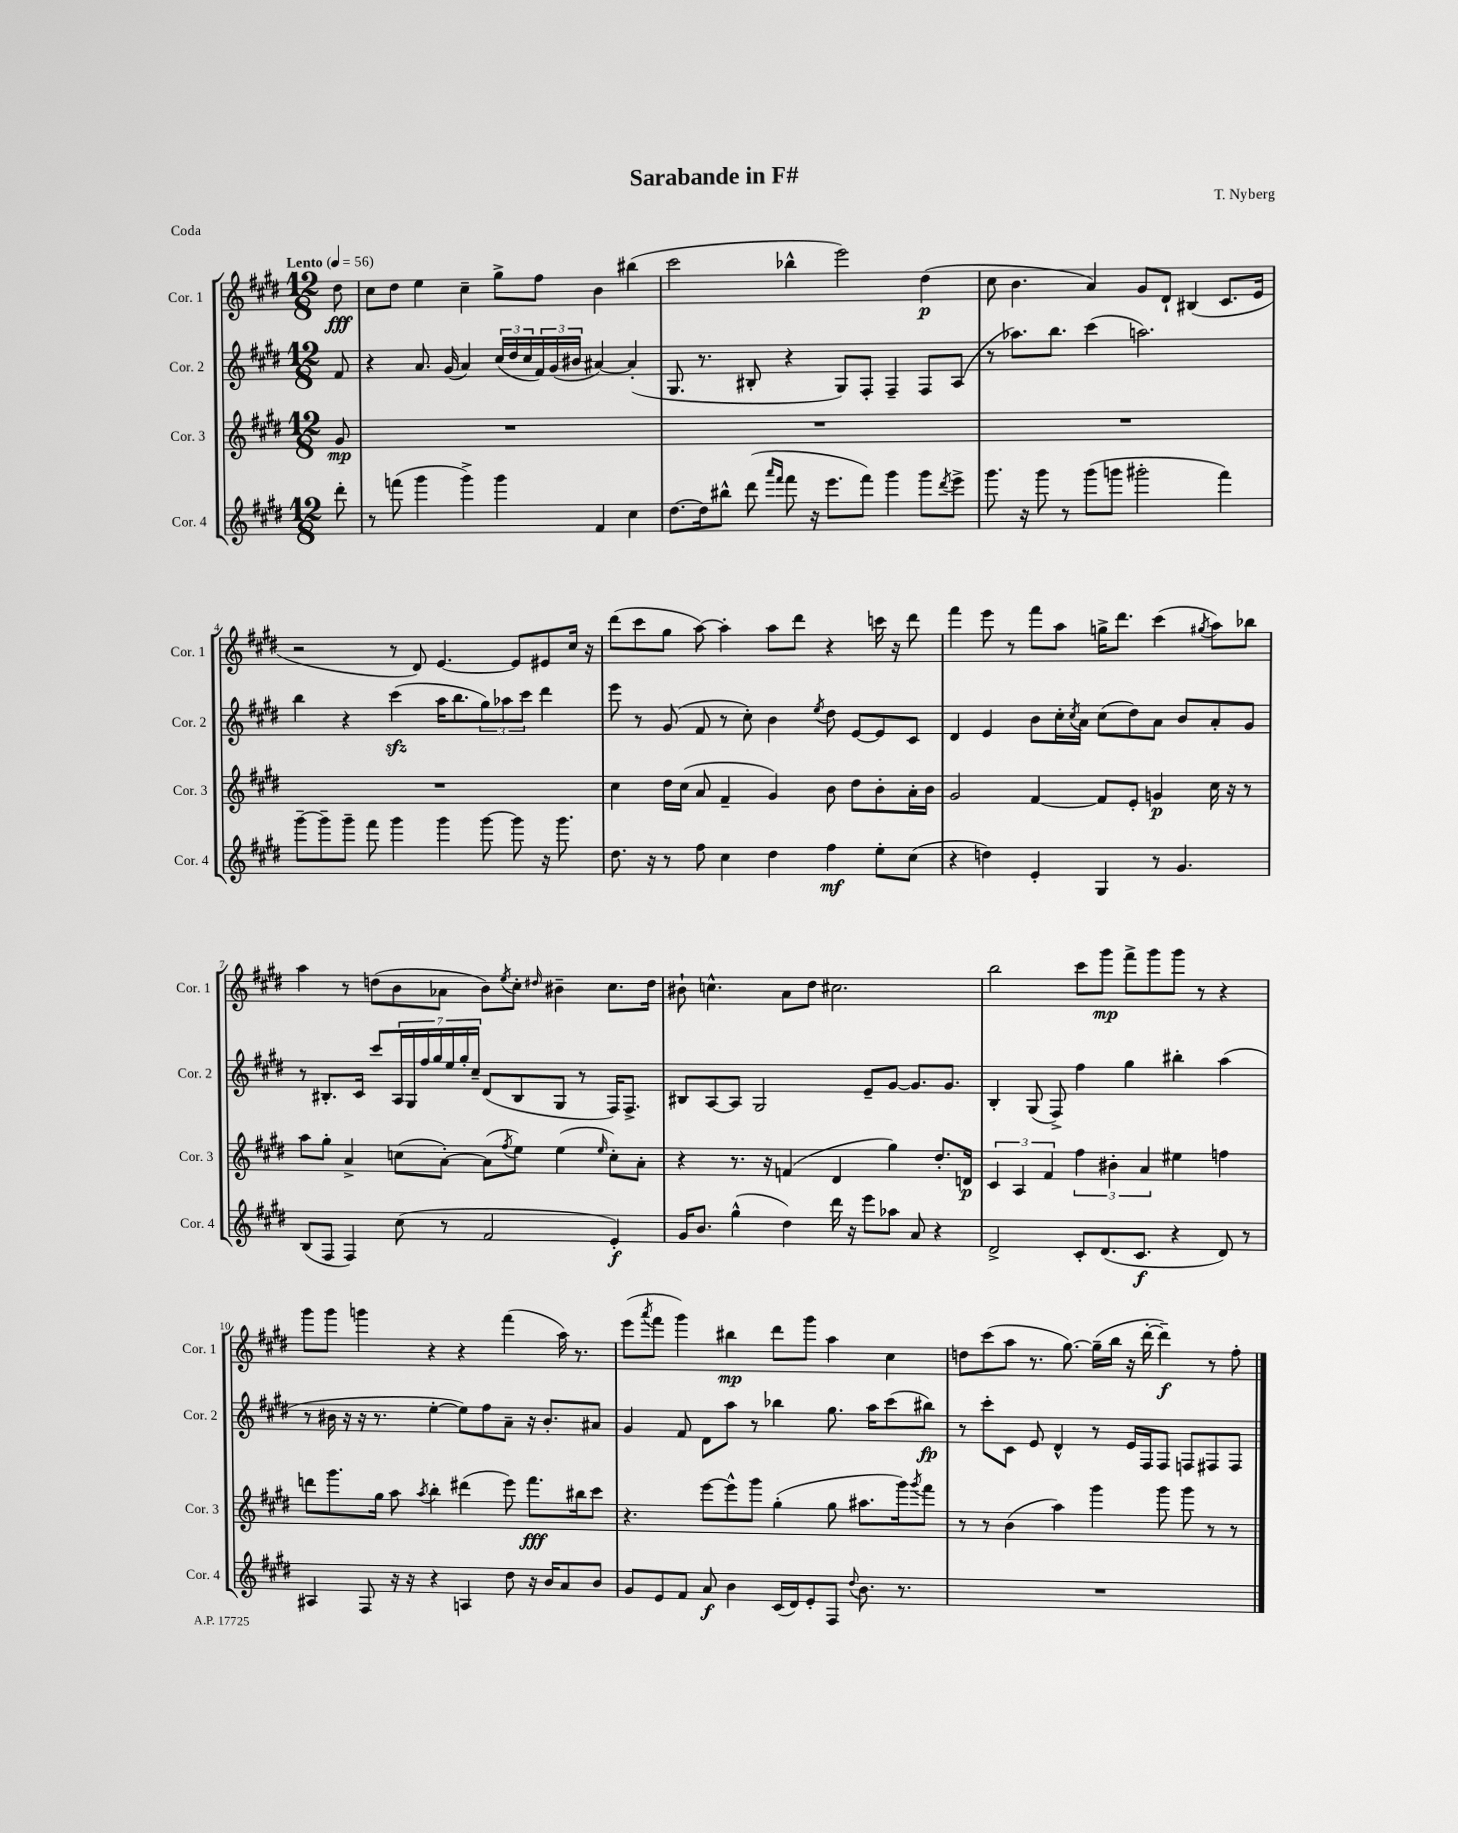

**kern	**kern	**kern	**kern
*staff4	*staff3	*staff2	*staff1
*clefG2	*clefG2	*clefG2	*clefG2
*k[f#c#g#d#]	*k[f#c#g#d#]	*k[f#c#g#d#]	*k[f#c#g#d#]
*M12/8	*M12/8	*M12/8	*M12/8
*MM56	*MM56	*MM56	*MM56
8ddd#'\	8g#/	8f#/	8dd#\
=	=	=	=
8r	1.r	4r	8cc#\L
(8fff\	.	.	8dd#\J
4ggg#\	.	8.a/	4ee\
.	.	(16g#/	.
4ggg#^\)	.	4a/)	4cc#~\
4ggg#\	.	(24cc#/LL	8gg#^\L
.	.	24dd#/	.
.	.	24cc#/	.
.	.	24f#/)	8ff#\J
.	.	(24g#/	.
.	.	24b#/JJ	.
4f#/	.	[4a#/)	4b\
4cc#\	.	(4a#'/]	(4bb#\
=	=	=	=
[8.dd#\L	1.r	8.G#/	2ccc#\
16dd#\]k	.	8.r	.
8bb#^^\J	.	.	.
(8ddd#\	.	8B#'/	.
16qqaaa/LL	.	.	.
16qqfff#/JJ	.	.	.
8fff#\	.	4r	4bb-^^\
16r	.	.	.
8.eee\L	.	.	.
.	.	8G#/L)	2eee\)
8fff#\J)	.	8F#'/J	.
4ggg#\	.	4F#~/	.
8ggg#\L	.	8F#/L	(4dd#\
8qddd#/	.	.	.
8eee^\J	.	(8A/J	.
=	=	=	=
8.ggg#\	1.r	8r	8cc#\
.	.	8.aa-\L)	4.b\
16r	.	.	.
8ggg#\	.	.	.
.	.	8.bb\J	.
8r	.	.	.
(8ggg#\L	.	(4ccc#\	4a/)
8ggg\J	.	.	.
2ggg#'\	.	2.aa\)	8g#/L
.	.	.	8d#`/J
.	.	.	(4B#/
4fff#\)	.	.	8.c#/L
.	.	.	16e/Jk
=	=	=	=
[8ggg#~\L	1.r	4bb\	2r
8ggg#~\]	.	.	.
8ggg#~\J	.	4r	.
8fff#\	.	.	.
4ggg#\	.	(4ccc#\	8r
.	.	.	8d#/)
4ggg#\	.	16aa\LK	[4.e/
.	.	8.bb\	.
[8ggg#\	.	12gg#\)	.
.	.	12aa-\	.
8ggg#\]	.	.	8e/]L
.	.	12ccc#\J	.
16r	.	4ddd#\	8e#/
8.ggg#\	.	.	.
.	.	.	16cc#/Jk
.	.	.	16r
=	=	=	=
8.dd#\	4cc#\	8eee\	(8ddd#\L
.	.	8r	8ccc#\
16r	.	.	.
8r	16dd#\LL	(8g#/	8gg#\J
.	(16cc#\JJ	.	.
8ff#\	8a/	8f#/	[8aa\)
4cc#\	4f#~/	8r	4aa'\]
.	.	8cc#'\)	.
4dd#\	4g#/)	4b\	8aa\L
.	.	.	8ddd#\J
.	.	8qee/	.
4ff#\	8b\	8dd#\	4r
.	8dd#\L	[8e/L	.
8ee'\L	8b'\	8e/]	16ccc\
.	.	.	16r
(8cc#\J	16a'\L	8c#/J	8ddd#\
.	16b\JJ	.	.
=	=	=	=
4r	2g#/	4d#/	4fff#\
4dd\)	.	4e/	8eee\
.	.	.	8r
4e'/	[4f#/	8b\L	8fff#\L
.	.	16cc#'\L	8aa\J
.	.	8qcc#/	.
.	.	16a\JJ	.
4G#/	8f#/]L	(8cc#\L	16gg^\LK
.	.	.	8.ddd#\J
.	8e'/J	8dd#\)	.
8r	4g/	8a\J	(4ccc#\
4.g#/	.	8b/L	.
.	.	.	8qgg#/
.	16cc#\	8a'/	8aa\L)
.	16r	.	.
.	8r	8g#/J	8bb-\J
=	=	=	=
(8B/L	8aa\L	8r	4aa\
8F#/J	8gg#'\J	8.B#'/L	.
4F#/)	4a^/	.	8r
.	.	16c#/Jk	.
.	.	8ccc#/L	(8dd\L
(8cc#\	(8cc\L	28A/L	8b\
.	.	28G#/	.
.	.	28ff#/	.
.	.	28gg#/	.
8r	[8a'\J)	.	8a-\J
.	.	28ee/	.
.	.	28gg#'/	.
.	.	28cc#~/JJ	.
2f#/	(8a\]L	(8d#/L	8b\L)
.	8qff#/	.	8qee/
.	8ee\J)	8B#/	8cc#'\J
.	.	.	16qqdd#/
.	(4ee\	8G#/J	4b#~\
.	.	8r	.
.	16qqee/	.	.
4e'/)	8cc'\L)	16F#/LK)	8.cc#\L
.	.	8.F#^/J	.
.	8a'\J	.	.
.	.	.	16dd#\Jk
=	=	=	=
16g#/LK	4r	8B#/L	8b#`\
8.b/J	.	.	.
.	.	[8A/	4.cc^^\
(4gg#^^\	8.r	8A/]J	.
.	.	2G#/	.
.	16r	.	.
4dd#\)	(4f/	.	8a\L
.	.	.	8dd#\J
16ddd#\	4d#/	.	2.cc#\
16r	.	.	.
8eee\L	.	8e~/L	.
8aa-\J	4gg#\)	[8g#/J	.
8a/	.	8.g#/]L	.
4r	8.dd#'/L	.	.
.	.	8.g#/J	.
.	16d/Jk	.	.
=	=	=	=
2d#^/	6c#/	4B'/	2bb\
.	6A/	.	.
.	.	(8G#/	.
.	6f#/	.	.
.	.	8F#^/)	.
8c#'/L	6ff#\	4ff#\	8ccc#\L
(8.d#/	.	.	8ggg#\J
.	6b#'\	.	.
.	.	4gg#\	8fff#^\L
8.c#/J	.	.	.
.	6a/	.	.
.	.	.	8ggg#\
4r	4ee#\	4bb#'\	8ggg#\J
.	.	.	8r
8d#/)	4ff\	(4aa\	4r
8r	.	.	.
=	=	=	=
4A#/	8ddd\L	8r	8ggg#\L
.	8.ggg#\	16b#\	8ggg#\J
.	.	16r	.
8F#/	.	16r	4ggg\
.	16gg#\Jk	8.r	.
16r	8aa\	.	.
16r	.	.	.
.	8qaa/	.	.
4r	4bb'\	[4ee'\	4r
4A/	(4ddd#\	8ee\]L)	4r
.	.	8ff#\	.
8dd#\	8eee\)	8a~\J	(4fff#\
16r	8.fff#\L	16r	.
16b/LK	.	8.b#'/L	.
8a/	.	.	16aa\)
.	16bb#\k	.	8.r
8b/J	8ccc#\J	8a#/J	.
=	=	=	=
8g#/L	4.r	4g#/	(8eee\L
.	.	.	8qaaa/
8e/	.	.	8fff#\J
8f#/J	.	8f#/	4ggg#\)
8a/	[8eee\L	8d#\L	.
4b\	8eee^^\]	8aa\J	4bb#\
.	8ggg#\J	8r	.
(16c#/LL	(4gg#'\	4bb-\	8ddd#\L
16d#/J)	.	.	.
8e'/	.	.	8ggg#\J
8F#/J	8gg#\	8.gg#\	4aa\
8qqdd#/	.	.	.
8.b\	8.aa#\L	.	.
.	.	16aa\LK	.
.	.	(8ccc#\	4cc#\
8.r	16ggg#\k)	.	.
.	8qggg#/	.	.
.	8fff#\J	8bb#\J)	.
=	=	=	=
1.r	8r	8r	8dd\L
.	8r	8ccc#'\L	(8ccc#\
.	(4b\	8c#\J	8aa\J
.	.	8e/	8.r
.	4aa\)	4d#^^/	.
.	.	.	[8.gg#\)
.	4ggg#\	8r	(16gg#~\]LL
.	.	.	16bb\JJ
.	.	16e/LL	16r
.	.	16F#/J	[16ddd#'\
.	8ggg#\	8F#/J	4ddd#~\])
.	8ggg#\	8F/L	.
.	8r	8F#/	8r
.	8r	8F#/J	8ff#'\
==	==	==	==
*-	*-	*-	*-
